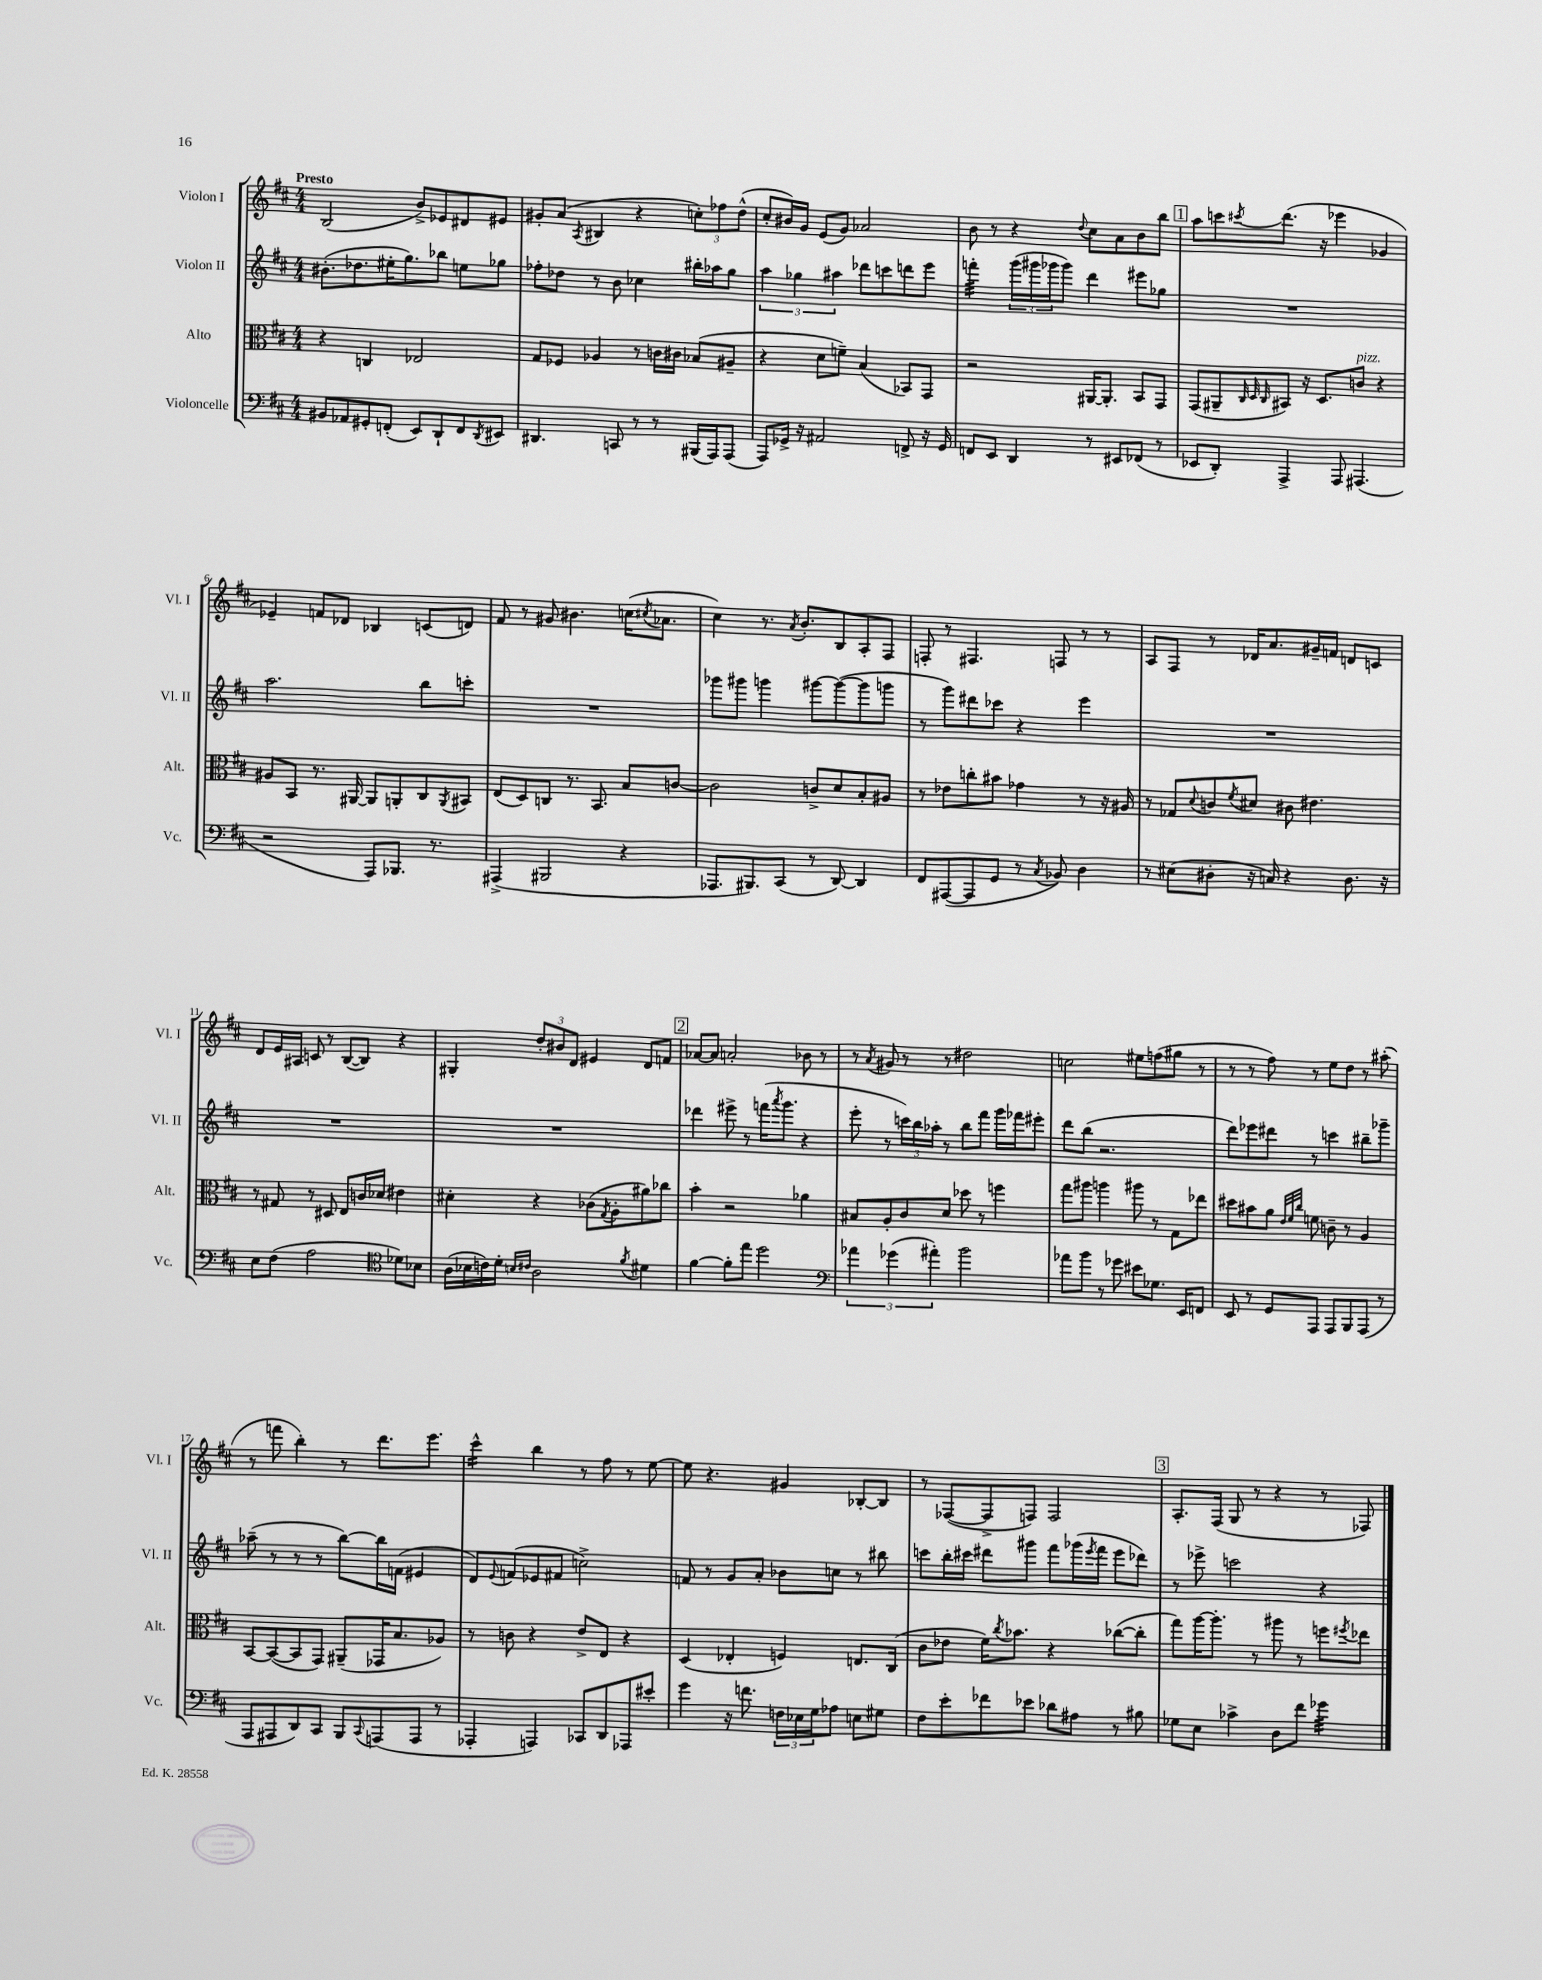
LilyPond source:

<<
\new StaffGroup <<
\new Staff = "s0" \with { instrumentName = "Violon I" shortInstrumentName = "Vl. I" } {
    \clef treble \key d \major \numericTimeSignature \time 4/4 \tempo "Presto"
    b2( b'8->) ees'8 dis'8 eis'8 |
    gis'8-. a'8( \acciaccatura { a8 } bis4 r4 \tuplet 3/2 { c''8-.) fes''8 d''8-^( } |
    cis''8-. bis'16) g'16 e'8( g'8) aes'2 |
    b'8 r8 r4 \appoggiatura { d''8 } cis''8 a'8 b'8 b''8 |
    \mark \markup { \box "1" } a''8 c'''8 \acciaccatura { cis'''8 } d'''8.( r16 ees'''4 ges'4 |
    ees'4--) f'8 des'8 bes4 c'8( d'8) |
    fis'8 r8 gis'8 bis'4. c''16( \acciaccatura { cis''8 } aes'8. |
    cis''4) r8. \acciaccatura { a'8 } b'8.-. b8 a8-. fis8 |
    f8-. r8 fis4. f8 r8 r8 |
    a8 fis8 r8 des'16 a'8. gis'16-- f'16 d'8 c'8 |
    d'8 e'16 ais16 c'8 r8 b8~( b8) r4 |
    gis4-. \tuplet 3/2 { d''8-. bis'8 d'8 } eis'4 d'8 f'8 |
    \mark \markup { \box "2" } aes'8~ aes'8 a'2-. bes'8 r8 |
    r8 \acciaccatura { a'8 } gis'8 r8 r8 dis''2 |
    c''2 eis''8 f''8( gis''8 r8 |
    r8 r8 fis''8) r8 e''8 d''8 r8 ais''8-.( |
    r8 f'''8 b''4-.) r8 d'''8. e'''8. |
    cis'''4:16-^ b''4 r8 fis''8 r8 e''8~ |
    e''8 r4. gis'4 bes8~-. bes8 |
    r8 fes8~( fes8-> f8) f2 |
    \mark \markup { \box "3" } a8.-. fis16( g8 r8 r4 r8 fes8) \bar "|." |
}
\new Staff = "s1" \with { instrumentName = "Violon II" shortInstrumentName = "Vl. II" } {
    \clef treble \key d \major \numericTimeSignature \time 4/4
    bis'8.-.( des''8. eis''16-. g''8.) bes''8 e''8 ges''8 |
    fes''8-. des''8 r8 b'8 ces''4 bis''16-. aes''16 g''8 |
    \tuplet 3/2 { a''4 ges''4 ais''4 } des'''8 c'''8 d'''8 e'''8 |
    f'''4:32-. \tuplet 3/2 { g'''16( gis'''16 ges'''16 } ges'''8) d'''4 eis'''8 ges''8 |
    \mark \markup { \box "1" } R1 |
    a''2. b''8 c'''8-. |
    R1 |
    ges'''8 gis'''8 g'''4 gis'''8~ gis'''8~( gis'''8 g'''8 |
    r8 g'''8) dis'''8 ces'''8 r4 e'''4 |
    R1 |
    R1 |
    R1 |
    \mark \markup { \box "2" } des'''4 eis'''8-> r8 f'''16( \acciaccatura { a'''8 } g'''8. r4 |
    e'''8-. r8 \tuplet 3/2 { c'''16) b''16 aes''16-. } r8 b''8 fis'''8 g'''16 fes'''16 eis'''8-. |
    d'''8 b''8( r2. |
    d'''8) ees'''8 dis'''8 r8 c'''4 bis''8-- ges'''8-- |
    aes''8--( r8 r8 r8 b''8~) b''16 f'16( eis'4 |
    d'8) \appoggiatura { e'8 } f'8( ees'8 fis'8 c''2->) |
    f'8 r8 g'8 a'8-. bes'8 c''8 r8 bis''8 |
    c'''8 b''16-. cis'''16 dis'''8 gis'''8 fis'''8 ges'''16( \acciaccatura { e'''8 } fis'''16 e'''8 des'''8) |
    \mark \markup { \box "3" } r8 ees'''8-> c'''2 r4 \bar "|." |
}
\new Staff = "s2" \with { instrumentName = "Alto" shortInstrumentName = "Alt." } {
    \clef alto \key d \major \numericTimeSignature \time 4/4
    r4 c4 ees2 |
    g8 fes8 aes4 r8 c'16 cis'16 bes8( ais8-- |
    r4 d'8 f'8--) b4( bes,8) g,8 |
    r2 ais,16~ ais,8.-. b,8 g,8 |
    \mark \markup { \box "1" } g,8( ais,8-- \grace { cis32 d32 cis32 } bis,8) r16 d8. c'8^\markup { \italic "pizz." } r4 |
    ais8 b,8 r8. ais,16~ ais,8 a,8-. cis8 \acciaccatura { a,8 } bis,8 |
    e8( d8) c8 r8. b,8. b8 c'8~ |
    c'2 c'8-> d'8 b8-. ais8 |
    r8 ees'8 c''8-. bis'8 ges'4 r8 r16 ais16 |
    r8 ges8 \appoggiatura { d'8 } c'8 \acciaccatura { fis'8 } dis'8 cis'8 eis'4. |
    r8 gis8 r8 dis8 e8 c'16 des'16 eis'4 |
    dis'4-. r4 ces'8( \acciaccatura { g8 } a8-. ais'8) ces''8 |
    \mark \markup { \box "2" } b'4-. r2 aes'4 |
    bis8 a8-. cis'8 d'8 des''8 r8 f''4 |
    g''8 ais''8 a''4 ais''8 r8 g8 ees''8 |
    dis''8 bis'8 a'8 \grace { e'32 fis'32 cis''32 } f'8 c'8-- r8 a4 |
    b,8~ b,8~( b,8 g,8) ais,8--( ges,16 b8. aes8) |
    r8 c'8 r4 e'8-> e8 r4 |
    d4( ees4-. f4) e8. cis16( |
    cis'8 ees'8 fis'16) \acciaccatura { cis''8 } bes'8. r4 ces''8~( ces''8-. |
    \mark \markup { \box "3" } g''8) a''16~ a''8.-. r8 ais''8 r8 f''8 \acciaccatura { fis''8 } ees''8 \bar "|." |
}
\new Staff = "s3" \with { instrumentName = "Violoncelle" shortInstrumentName = "Vc." } {
    \clef bass \key d \major \numericTimeSignature \time 4/4
    bis,8 aes,8 gis,8-. f,8-.( e,8) d,8-! f,8 \acciaccatura { d,8 } eis,8 |
    dis,4. c,8 r8 r8 bis,,16( a,,16) a,,8( |
    a,,8) ges,16-> r16 ais,2 f,8-> r16 ges,16 |
    f,8 e,8 d,4 r8 eis,8 fes,8( r8 |
    \mark \markup { \box "1" } ees,8 d,8-.) a,,4-> a,,8 ais,,4.( |
    r2 a,,8) bes,,8. r8. |
    ais,,4->( bis,,2 r4 |
    aes,,8. bis,,8.) cis,8( r8 d,8~) d,4 |
    fis,8 ais,,8~( ais,,8 g,8 r8 \acciaccatura { cis8 } bes,8) d4 |
    r8 eis8( dis8-. r16 c16) r4 dis8. r16 |
    e8 fis8( a2 \clef tenor des'8) bes8 |
    a16( bes16 c'16) d'16-. \grace { b16 cis'16 } a2 \acciaccatura { fis'8 } dis'4 |
    \mark \markup { \box "2" } fis'4~ fis'8-. e''8 d''2 |
    \clef bass \tuplet 3/2 { aes'4 ges'4( ais'4-.) } b'2 |
    aes'8 b'8 r8 ges'8 eis'8 ges8. e,16 f,8 |
    e,8 r8 g,8 a,,8 a,,8 b,,8 a,,8( r8 |
    a,,8 ais,,8 d,8) cis,8 b,,8 \appoggiatura { cis,8 } a,,8( a,,8 r8 |
    aes,,4-. a,,4) ces,8 d,8 aes,,8 eis'8-. |
    g'4 r16 f'8. \tuplet 3/2 { f16 ees16 g16 } aes8 e8 gis8 |
    fis8 e'8-. fes'8 ees'8 des'8 ais8 r8 bis8 |
    \mark \markup { \box "3" } ges8 e8 ces'4-> d8 fis'8 ges'4:32 \bar "|." |
}
>>
>>
